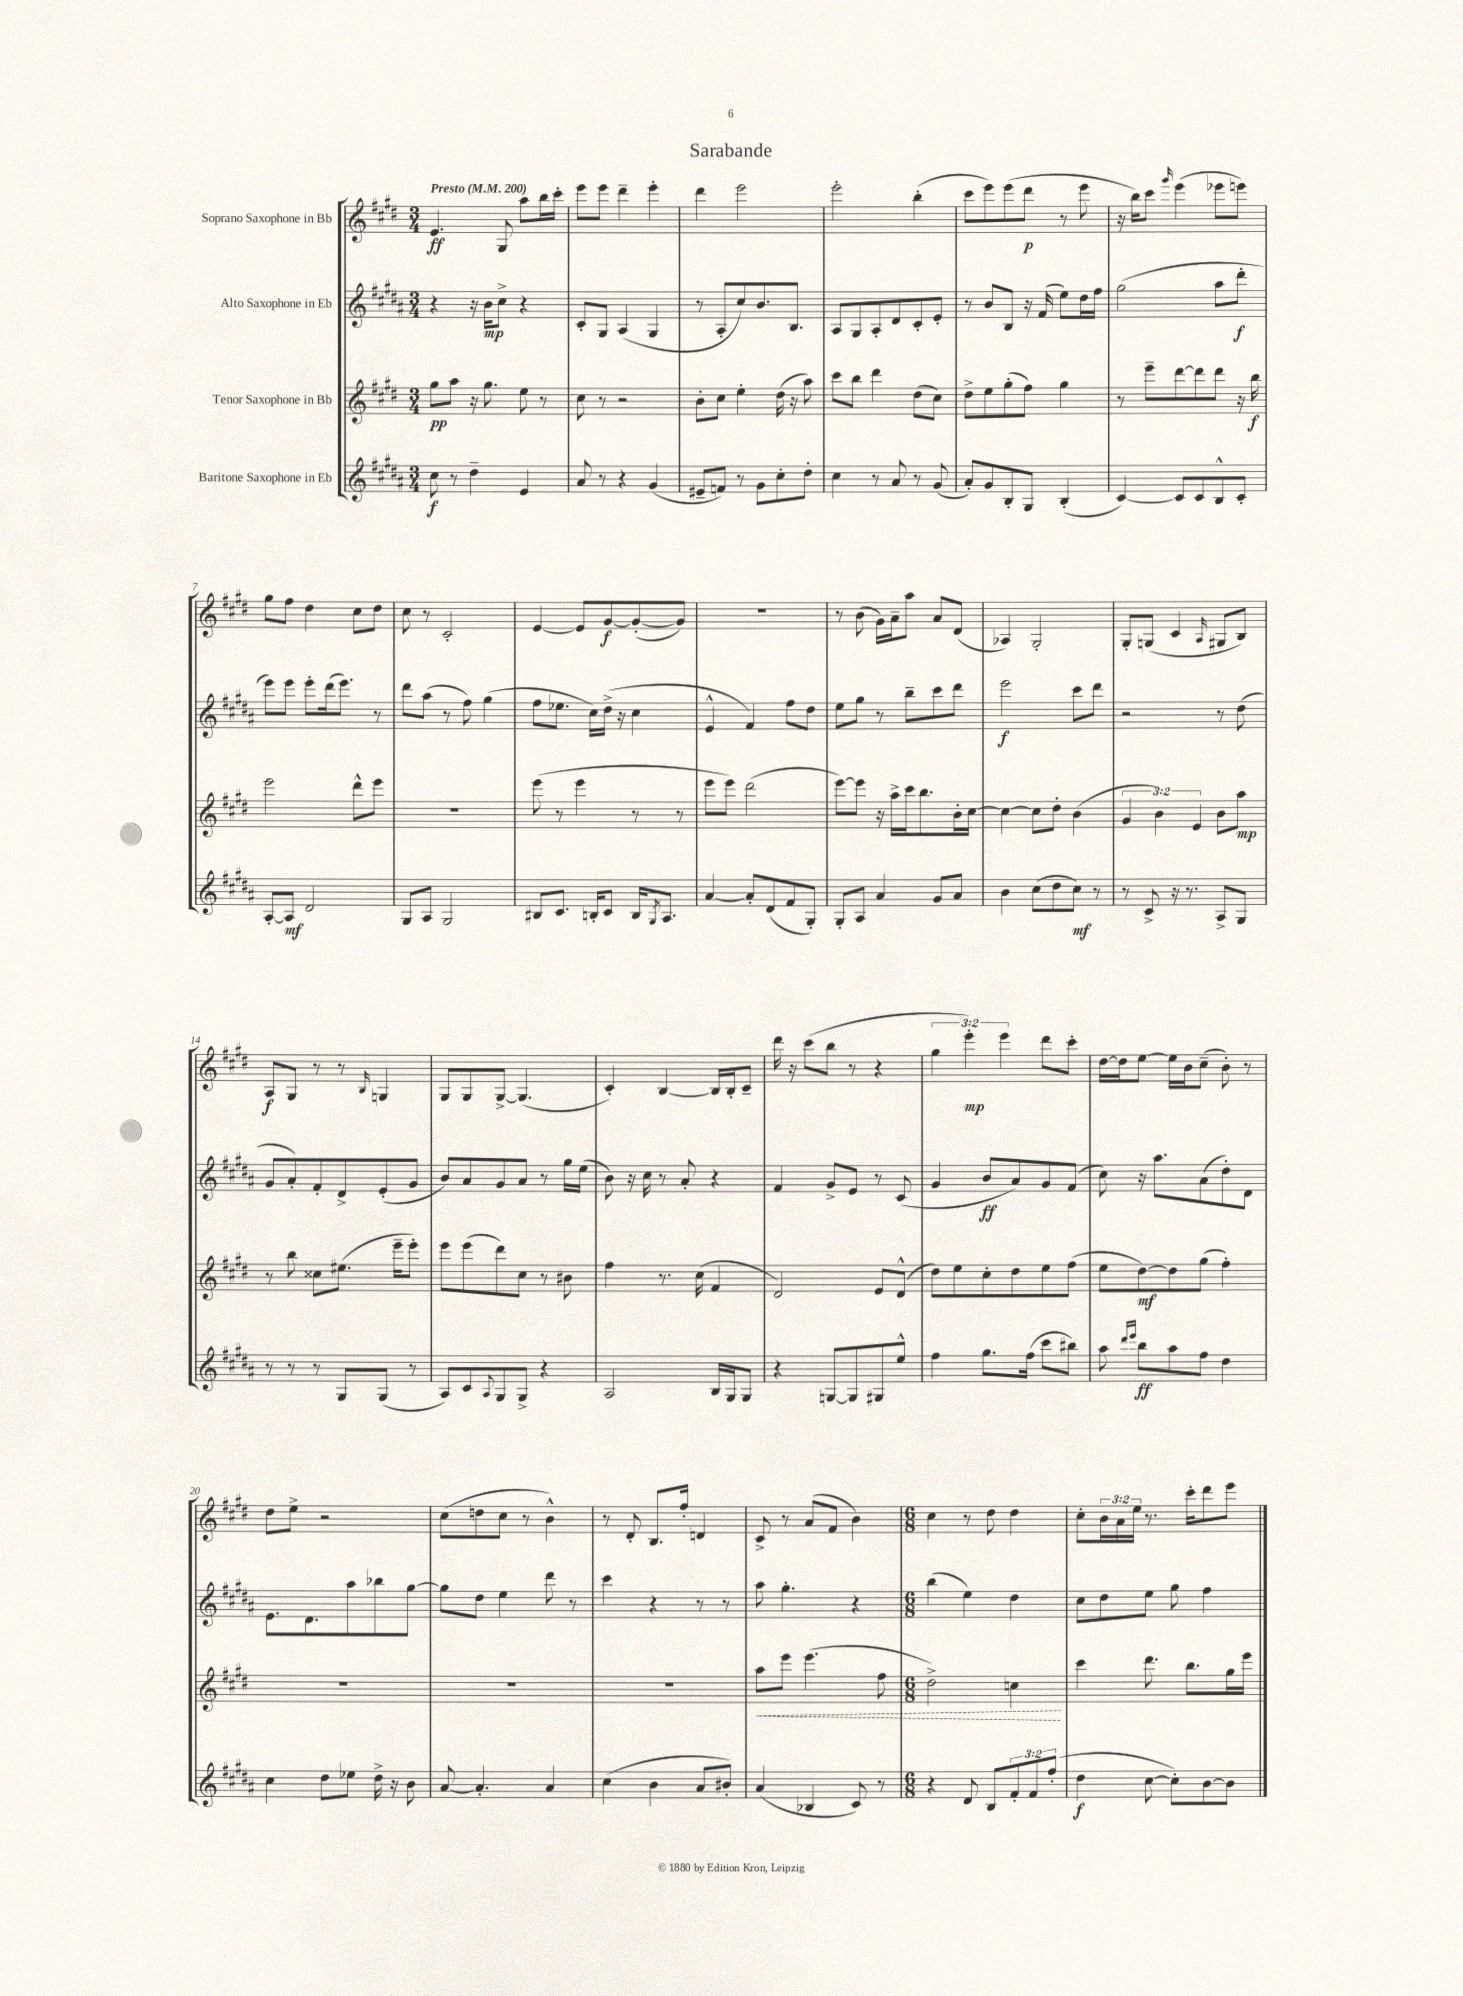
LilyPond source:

\header { title = "Sarabande" }
<<
\new StaffGroup <<
\new Staff = "s0" \with { instrumentName = "Soprano Saxophone in Bb" } {
    \clef treble \key e \major \numericTimeSignature \time 3/4 \override Staff.TupletNumber.text = #tuplet-number::calc-fraction-text \tempo "Presto" 4 = 200
    e'4.\ff gis8 a''8 b''16 cis'''16-. |
    e'''8 e'''8 dis'''4-- e'''4-. |
    dis'''4 e'''2 |
    e'''2-. b''4-.( |
    cis'''8 e'''8) e'''8( dis'''8\p r8 e'''8 |
    r16 b''16) cis'''8 \grace { gis'''16 } e'''4( ees'''8 e'''8) |
    gis''8 fis''8 dis''4 cis''8 dis''8 |
    cis''8 r8 cis'2-. |
    e'4~ e'8 gis'8~\f gis'8~-.( gis'8) |
    R2. |
    r8 b'8( gis'16) a'16-- a''8 a'8 dis'8( |
    aes4) gis2-. |
    gis8-. g8( cis'4 \grace { a16 } gis8 b8) |
    a8\f gis8 r8 r8 \grace { b16 } g4 |
    gis8 gis8 gis8~-> gis4.( |
    cis'4-.) b4~ b16 b16-. cis'8-- |
    dis'''16 r16 cis'''8( b''8 r8 r4 |
    \tuplet 3/2 { gis''4 e'''4-.\mp) e'''4 } dis'''8 cis'''8-. |
    dis''16~ dis''16 e''8~ e''16 b'16 cis''8--( b'8-.) r8 |
    dis''8 e''8-> r2 |
    cis''8( d''8 cis''8 r8 b'4-^) |
    r8 dis'8-. b8. fis''16-. d'4 |
    cis'8-> r8 a'8( fis'8 b'4) |
    \numericTimeSignature \time 6/8 cis''4 r8 dis''8 dis''4 |
    cis''8-. \tuplet 3/2 { b'16 a'16 e''16 } r8. cis'''16-. dis'''8 e'''8 \bar "|." |
}
\new Staff = "s1" \with { instrumentName = "Alto Saxophone in Eb" } {
    \clef treble \key b \major \numericTimeSignature \time 3/4
    r4 r16 b'16\mp cis''8-> r4 |
    cis'8-. gis8 ais4( gis4 |
    r8 ais8-. cis''8) b'8. b8. |
    ais8 gis8 ais8-. dis'8 cis'8-. e'8-. |
    r8 b'8 b8 r16 fis'16( e''8) dis''16 fis''16 |
    gis''2( ais''8 dis'''8-.\f |
    e'''8) e'''8 e'''8-. dis'''16( e'''8.) r8 |
    dis'''8 ais''8( r8 fis''8) gis''4( |
    fis''8 ees''8. cis''16) dis''16->( r16 cis''4 |
    e'4-^ fis'4) fis''8 dis''8 |
    e''8 gis''8 r8 b''8-- cis'''8 dis'''8 |
    e'''2\f cis'''8 dis'''8 |
    r2 r8 dis''8( |
    gis'8 ais'8-.) fis'8-. dis'8-> e'8-.( gis'8 |
    b'8) ais'8 gis'8 ais'8 r8 gis''16 e''16( |
    b'8) r16 cis''16 r8 ais'8-. r4 |
    fis'4 gis'8-> e'8 r8 cis'8( |
    gis'4 b'8\ff ais'8) gis'8 fis'8( |
    cis''8) r16 ais''8. ais'8( dis''8-.) dis'8 |
    e'8. dis'8. ais''8 bes''8 gis''8~ |
    gis''8 dis''8 e''4 dis'''8 r8 |
    cis'''4 r4 r8 r8 |
    ais''8 gis''4.-. r4 |
    \numericTimeSignature \time 6/8 b''4( e''4) dis''4 |
    cis''8 dis''8 e''8 gis''8 fis''4 \bar "|." |
}
\new Staff = "s2" \with { instrumentName = "Tenor Saxophone in Bb" } {
    \clef treble \key e \major \numericTimeSignature \time 3/4 \override Staff.TupletNumber.text = #tuplet-number::calc-fraction-text
    gis''8\pp a''8 r16 gis''8. e''8 r8 |
    cis''8 r8 r2 |
    b'8-. cis''8 e''4-. dis''16( r16 a''8) |
    cis'''8 b''8 dis'''4 dis''8( cis''8) |
    dis''8-> e''8 gis''8-.( fis''8) gis''4 |
    r8 e'''8-- dis'''8~ dis'''8 dis'''8 r16 b''16\f |
    e'''2 dis'''8-^ e'''8 |
    R2. |
    e'''8( r8 e'''4 r8 r8 |
    e'''8 e'''8) dis'''2( |
    e'''8~) e'''8 r16 a''16-> cis'''16 b''8. b'16-. cis''16~ |
    cis''4~ cis''8 dis''8-. b'4( |
    \tuplet 3/2 { gis'4 b'4) e'4 } b'8 a''8\mp |
    r8 b''8 cisis''8 eis''8.( e'''16-- e'''8-.) |
    e'''8 e'''8( dis'''8) cis''8 r8 bis'8 |
    fis''4 r8. cis''16( fis'4 |
    dis'2) e'8 dis'8-^( |
    dis''8) e''8 cis''8-. dis''8 e''8 fis''8( |
    e''8 dis''8~\mf) dis''8 gis''8( fis''4-.) |
    R2. |
    R2. |
    R2. |
    \once \override Hairpin.style = #'dashed-line a''8\< e'''8 e'''4.( fis''8 |
    \numericTimeSignature \time 6/8 dis''2->) c''4\! |
    cis'''4 dis'''8. b''8. gis''16 e'''16 \bar "|." |
}
\new Staff = "s3" \with { instrumentName = "Baritone Saxophone in Eb" } {
    \clef treble \key b \major \numericTimeSignature \time 3/4 \override Staff.TupletNumber.text = #tuplet-number::calc-fraction-text
    cis''8\f r8 dis''4-- e'4 |
    ais'8 r8 r4 gis'4( |
    eis'8-- f'8) r8 gis'8 cis''8-. dis''8-. |
    cis''4 r8 ais'8 r8 gis'8( |
    ais'8-.) gis'8 b8-. gis8 b4-.( |
    cis'4~) cis'8 cis'8 b8-^ cis'8-. |
    ais8~-. ais8\mf dis'2 |
    gis8 ais8 gis2 |
    bis8 cis'8. b16-. cis'8 b16 \acciaccatura { gis8 } ais8. |
    ais'4~ ais'8-. dis'8( fis'8 gis8-.) |
    gis8-. ais8 ais'4 gis'8 ais'8 |
    b'4 cis''8( dis''8 cis''8\mf) r8 |
    r8 cis'8-> r16 r8. ais8-> gis8 |
    r8 r8 r8 gis8 gis8( r8 |
    ais8) cis'8 \appoggiatura { ais8 } gis8 gis8-> r4 |
    ais2 b16 gis16 gis8 |
    r4 g8~ g8 gis8 e''8-^ |
    fis''4 gis''8. fis''16( cis'''8 bis''8) |
    ais''8 \grace { dis'''16 e'''16 } b''8\ff ais''8 fis''8 dis''4 |
    cis''4 dis''8 ees''8 dis''16-> r16 b'8 |
    ais'8~ ais'4.-. ais'4 |
    cis''4( b'4 ais'8 bis'8-.) |
    ais'4( bes4 cis'8) r8 |
    \numericTimeSignature \time 6/8 r4 dis'8 b8 \tuplet 3/2 { fis'8-. fis'8 fis''8-.( } |
    dis''4\f cis''8~ cis''8-.) b'8~ b'8 \bar "|." |
}
>>
>>
